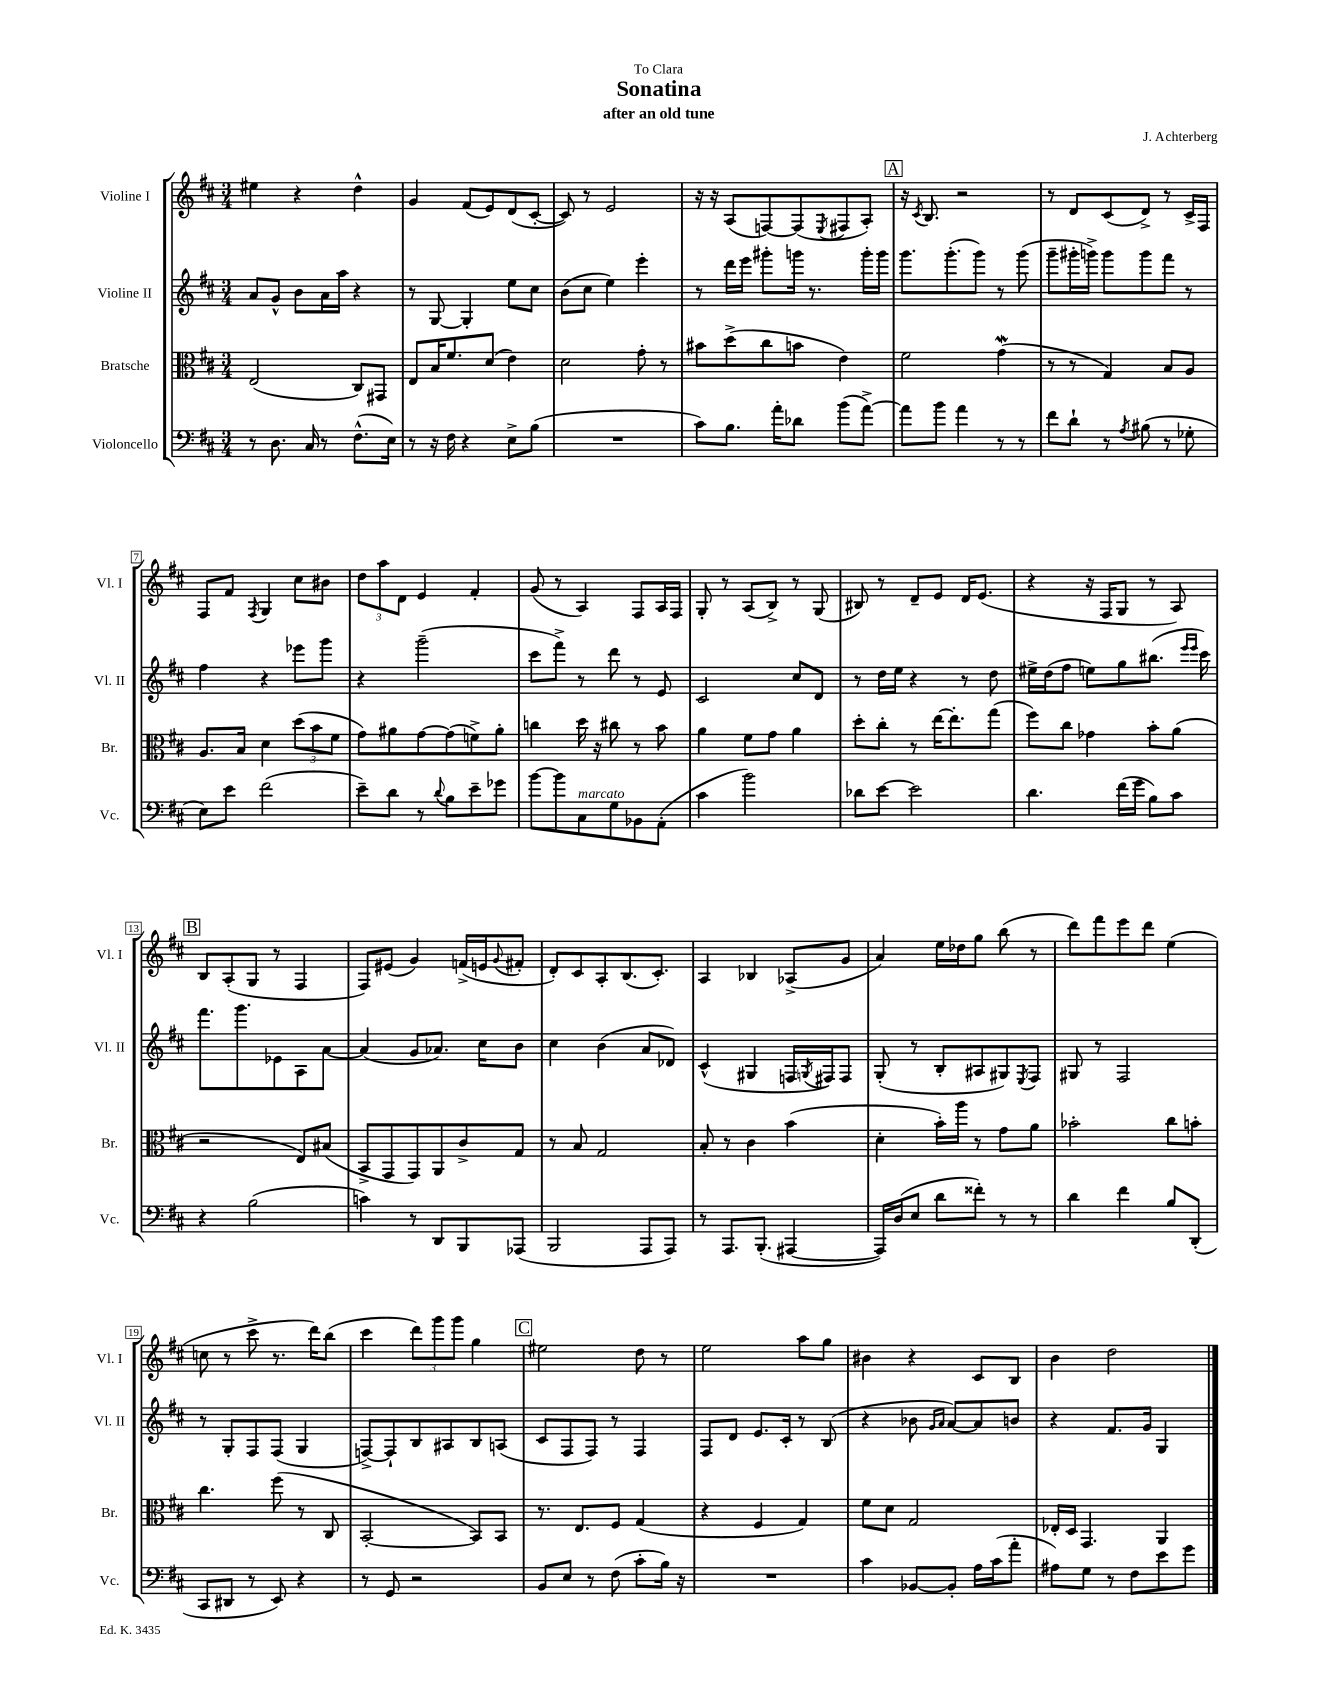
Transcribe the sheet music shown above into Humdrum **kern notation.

**kern	**kern	**kern	**kern
*staff4	*staff3	*staff2	*staff1
*clefF4	*clefC3	*clefG2	*clefG2
*k[f#c#]	*k[f#c#]	*k[f#c#]	*k[f#c#]
*M3/4	*M3/4	*M3/4	*M3/4
8r	(2E	8a	4ee#
8.D	.	8g^^	.
.	.	8b	4r
16C#	.	.	.
8r	.	16a	.
.	.	16aa	.
(8.F#^^	8C#)	4r	4dd^^
.	8GG#	.	.
16E)	.	.	.
=	=	=	=
8r	8E	8r	4g
16r	16B	[8G	.
16F#	8.f#	.	.
4r	.	4G']	(8f#
.	(8d	.	8e)
8E^	4e)	8ee	(8d
(8B	.	8cc#	[8c#'
=	=	=	=
2.r	2d	(8b	8c#])
.	.	8cc#	8r
.	.	4ee)	2e
.	8g'	4eee'	.
.	8r	.	.
=	=	=	=
8c#)	8b#	8r	16r
.	.	.	16r
8.B	(8dd^	16ddd	(8A
.	.	16eee	.
.	8cc#	8ggg#'	[8F)
16a'	.	.	.
8d-	8b	16ggg	(8F]
.	.	8.r	.
.	.	.	8qE
(8b	4e)	.	8F#
[8a^)	.	16ggg'	8A')
.	.	16ggg	.
=	=	=	=
8a]	2f#	8.ggg	16r
.	.	.	8qc#
.	.	.	8.B
8b	.	.	.
.	.	(8.ggg'	.
4a	.	.	2r
.	.	8ggg)	.
8r	(4g	8r	.
8r	.	(8ggg	.
=	=	=	=
8f#	8r	8ggg~	8r
8d`	8r	16ggg#'	8d
.	.	16ggg^)	.
8r	4G)	8ggg	(8c#
8qA	.	.	.
(8B#	.	8ggg	8d^)
8r	8B	8fff#	8r
8G-'	8A	8r	16c#^
.	.	.	16F#
=	=	=	=
8E)	8.A	4ff#	8F#
8e	.	.	8f#
.	16B	.	.
.	.	.	8qF#
(2f#	4d	4r	4G
.	(12dd	8eee-	8cc#
.	12b	.	.
.	.	8ggg	8b#
.	12f#	.	.
=	=	=	=
8e~)	8g)	4r	12dd
.	.	.	12aa
8d	8a#	.	.
.	.	.	12d
8r	[8g	(2ggg~	4e
8qqd	.	.	.
8B	(8g]	.	.
8e~	8f^)	.	4f#'
8g-	8a#'	.	.
=	=	=	=
[8b	4cc	8ccc#	(8g
8b]	.	8fff#^)	8r
8C#	16dd	8r	4A)
.	16r	.	.
8G	8cc#	8ddd	.
8BB-	8r	8r	8F#
(8AA'	8b	8e	16A
.	.	.	16F#
=	=	=	=
4c#	4a	2c#	8G'
.	.	.	8r
2b)	8f#	.	(8A
.	8g	.	8B^)
.	4a	8cc#	8r
.	.	8d	(8G
=	=	=	=
8d-	8dd'	8r	8B#)
[8e	8cc#'	16dd	8r
.	.	16ee	.
2e]	8r	4r	8d~
.	[16ee	.	8e
.	8.ee']	.	.
.	.	8r	16d
.	.	.	(8.e
.	(8gg	8dd	.
=	=	=	=
4.d	8ff#)	16ee#^	4r
.	.	(16dd	.
.	8cc#	8ff#	.
.	4g-	8ee)	16r
.	.	.	16F#
(16f#	.	8gg	8G
16g	.	.	.
8B)	8b'	(8.bb#	8r
8c#	(8a	.	8A)
.	.	16qqeee	.
.	.	16qqeee	.
.	.	16ccc#)	.
=	=	=	=
4r	2r	8.fff#	8B
.	.	.	(8A'
.	.	8.ggg	.
(2B	.	.	8G
.	.	8e-	8r
.	8E)	8A	4F#
.	(8B#	[8a	.
=	=	=	=
4c)	8BB^	(4a]	8F#)
.	8GG	.	(8e#
8r	8GG)	8g	4g)
8DD	8AA	8.a-)	.
8BBB	8c#^	.	(16f^
.	.	16cc#	16e
.	.	.	8qqg
(8AAA-	8G	8b	8f#'
=	=	=	=
2BBB	8r	4cc#	8d')
.	8B	.	8c#
.	2G	(4b	8A'
.	.	.	(8.B
8AAA	.	8a	.
.	.	.	8.c#')
8AAA)	.	8d-)	.
=	=	=	=
8r	8B'	(4c#^^	4A
8.AAA	8r	.	.
.	4c#	4G#	4B-
(8.BBB'	.	.	.
[4AAA#	(4b	16F	(8A-^
.	.	8qG	.
.	.	16F#)	.
.	.	8F#	8g
=	=	=	=
16AAA#])	4d'	(8G'	4a)
(16D	.	.	.
8E	.	8r	.
8d	16b')	8B'	16ee
.	16aa	.	16dd-
8f##')	8r	8A#	8gg
8r	8g	8G#)	(8bb
.	.	8qE	.
8r	8a	8F#	8r
=	=	=	=
4d	2b-'	8G#	8ddd)
.	.	8r	8fff#
4f#	.	2F#	8eee
.	.	.	8ddd
8B	8cc#	.	(4ee
(8DD'	8b'	.	.
=	=	=	=
8CC#	4.cc#	8r	8cc
8DD#	.	8G'	8r
8r	.	8F#	8ccc#^
8EE)	(8ff#	(8F#	8.r
4r	8r	4G	.
.	.	.	16ddd)
.	8C#	.	(8bb
=	=	=	=
8r	[2BB'	[8F^)	4ccc#
8GG	.	8F`]	.
2r	.	8B	12ddd)
.	.	.	12ggg
.	.	8A#	.
.	.	.	12ggg
.	8BB])	8B	4gg
.	8BB	(8A	.
=	=	=	=
8BB	8.r	8c#	2ee#
8E	.	8F#	.
.	8.E	.	.
8r	.	8F#)	.
(8F#	8F#	8r	.
8c#'	(4G	4F#	8dd
16B)	.	.	8r
16r	.	.	.
=	=	=	=
2.r	4r	8F#	2ee
.	.	8d	.
.	4F#	8.e	.
.	.	16c#'	.
.	4G)	8r	8aa
.	.	(8B	8gg
=	=	=	=
4c#	8f#	4r	4b#
.	8d	.	.
[8BB-	2G	8b-	4r
.	.	16qqg	.
.	.	16qqa	.
8BB-']	.	[8a)	.
16A	.	8a]	8c#
(16c#	.	.	.
8a'	.	8b	8B
=	=	=	=
8A#)	16E-'	4r	4b
.	16D	.	.
8G	4.GG	.	.
8r	.	8.f#	2dd
8F#	.	.	.
.	.	16g	.
8e	4AA	4G	.
8g	.	.	.
==	==	==	==
*-	*-	*-	*-
